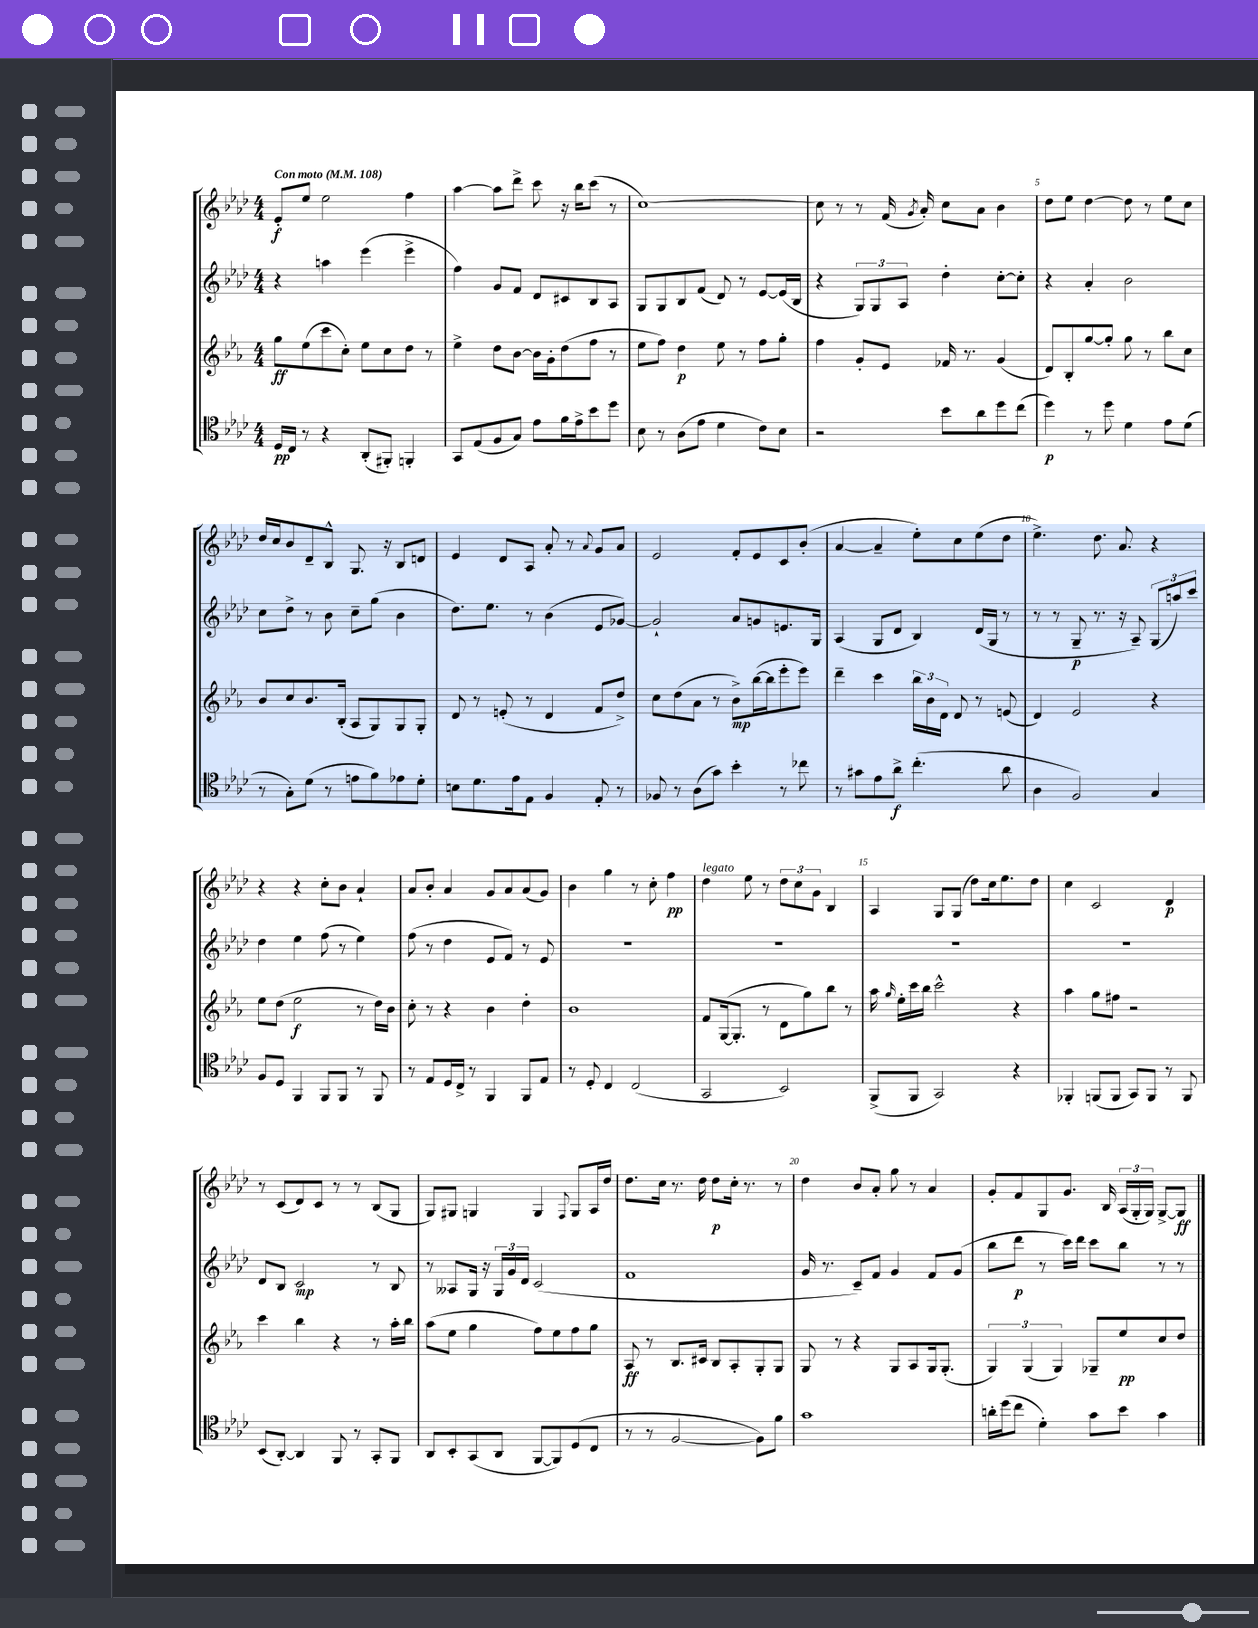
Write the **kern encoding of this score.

**kern	**dynam	**kern	**dynam	**kern	**dynam	**kern	**dynam
*part4	*part4	*part3	*part3	*part2	*part2	*part1	*part1
*staff4	*staff4	*staff3	*staff3	*staff2	*staff2	*staff1	*staff1
*clefC4	*	*clefG2	*	*clefG2	*	*clefG2	*
*k[b-e-a-d-]	*	*k[b-e-a-]	*	*k[b-e-a-d-]	*	*k[b-e-a-d-]	*
*M4/4	*	*M4/4	*	*M4/4	*	*M4/4	*
*MM108	*	*MM108	*	*MM108	*	*MM108	*
=1	=1	=1	=1	=1	=1	=1	=1
!	!	!	!	!	!	!LO:TX:a:B:t=Con moto	!
16D-/LL	pp	8gg\L	ff	4r	.	8e-'/L	f
16C/JJ	.	.	.	.	.	.	.
8r	.	(8ee-\	.	.	.	8ee-/J	.
4r	.	8ccc\	.	4aan\	.	2ee-\	.
.	.	8cc'\J)	.	.	.	.	.
(8AA-'/L	.	8ee-\L	.	(4eee-\	.	.	.
8FF#X'/J)	.	8cc\	.	.	.	.	.
4FFn'/	.	8dd\J	.	4eee-^\	.	4ff\	.
.	.	8r	.	.	.	.	.
=2	=2	=2	=2	=2	=2	=2	=2
8GG/L	.	4ee-^\	.	4ff\)	.	[4aa-\	.
(8E-/	.	.	.	.	.	.	.
8F/	.	8dd\L	.	8g/L	.	8aa-\L]	.
8G/J)	.	[8b-\J	.	8f/J	.	8ddd-^\J	.
8e-\L	.	16b-\LL]	.	8d-/L	.	8ccc\	.
.	.	16g'\J	.	.	.	.	.
16f\L	.	(8dd\	.	8c#X/	.	16r	.
16e-^\J	.	.	.	.	.	16bb-\KL	.
8b-\	.	8ff\J	.	8B-/	.	(8ccc\J	.
8dd-\J	.	8r	.	8A-/J	.	8r	.
=3	=3	=3	=3	=3	=3	=3	=3
8B-\	.	8ee-\L	.	8G/L	.	[1cc)	.
8r	.	8ff\J)	.	8G/	.	.	.
(8A-\L	.	4dd\	p	8B-/	.	.	.
8e-\J	.	.	.	(8f/J	.	.	.
4d-\	.	8ee-\	.	8d-/)	.	.	.
.	.	8r	.	8r	.	.	.
8c\L)	.	8ff\L	.	[8e-/L	.	.	.
8B-\J	.	8gg'\J	.	(16e-/L]	.	.	.
.	.	.	.	16B-/JJ	.	.	.
=4	=4	=4	=4	=4	=4	=4	=4
2r	.	4ff\	.	4r	.	8cc\]	.
.	.	.	.	.	.	8r	.
.	.	8g'/L	.	12G/L)	.	8r	.
.	.	.	.	12G/	.	.	.
.	.	8e-/J	.	.	.	(16f/	.
.	.	.	.	12A-/J	.	.	.
.	.	.	.	.	.	8qg/	.
.	.	.	.	.	.	16a-'/)	.
8b-\L	.	16f-X/	.	4dd-'\	.	8cc\L	.
.	.	8.r	.	.	.	.	.
8a-\	.	.	.	.	.	8a-\J	.
8dd-\	.	(4g/	.	[8cc'\L	.	4b-\	.
(8cc\J	.	.	.	8cc'\J]	.	.	.
=5	=5	=5	=5	=5	=5	=5	=5
4dd-\)	p	8d/L)	.	4r	.	8dd-\L	.
.	.	8B-'/	.	.	.	8ee-\J	.
8r	.	[8gg/	.	4a-'/	.	[4dd-\	.
8dd-\	.	8gg'/J]	.	.	.	.	.
4d-\	.	8gg\	.	2b-\	.	8dd-\]	.
.	.	8r	.	.	.	8r	.
8e-\L	.	8bb-\L	.	.	.	8ee-\L	.
(8d-\J	.	8cc\J	.	.	.	8cc\J	.
!!LO:LB:g=z
=6	=6	=6	=6	=6	=6	=6	=6
8r	.	8b-/L	.	8cc\L	.	16dd-/LL	.
.	.	.	.	.	.	16cc/J	.
8G'\L)	.	8cc/	.	8dd-^\J	.	8b-/	.
(8d-\J	.	8.b-/	.	8r	.	8d-~/	.
8r	.	.	.	8b-\	.	8B-^^/J	.
.	.	(16B-'/Jk	.	.	.	.	.
8en\L	.	8A-/L	.	8cc~\L	.	8.G/	.
8f\)	.	8G/)	.	(8gg\J	.	.	.
.	.	.	.	.	.	16r	.
8e-X\	.	8G/	.	4b-\	.	8B-/L	.
8d-'\J	.	8G'/J	.	.	.	8dn/J	.
=7	=7	=7	=7	=7	=7	=7	=7
8Bn\L	.	8d/	.	8.dd-\L)	.	4e-/	.
8.d-\	.	8r	.	.	.	.	.
.	.	.	.	8.ee-\J	.	.	.
.	.	(8en'/	.	.	.	8d-/L	.
16e-\k	.	.	.	.	.	.	.
8E-\J	.	8r	.	8r	.	8A-/J	.
4F/	.	4d/	.	(4b-\	.	8a-'/	.
.	.	.	.	.	.	8r	.
.	.	.	.	.	.	8qqa-/	.
8E-'/	.	8f/L	.	8e-/L	.	8g/L	.
8r	.	8dd^/J)	.	[8g-X/J)	.	8a-/J	.
=8	=8	=8	=8	=8	=8	=8	=8
8F-X/	.	8cc\L	.	2g-`/]	.	2e-/	.
8r	.	(8dd\	.	.	.	.	.
(8A-\L	.	8a-\J	.	.	.	.	.
8g\J)	.	8r	.	.	.	.	.
4b-'\	.	8b-^\L)	mp	8a-/L	.	8f'/L	.
.	.	([16bb-\L	.	8gn/	.	8e-/	.
.	.	16bb-\J]	.	.	.	.	.
8r	.	8eee-'\	.	8.en/	.	8c/	.
8cc-X\	.	8eee-\J)	.	.	.	(8b-'/J	.
.	.	.	.	16G/Jk	.	.	.
=9	=9	=9	=9	=9	=9	=9	=9
8r	.	4ddd~\	.	(4A-/	.	[4a-/	.
8g#X\L	.	.	.	.	.	.	.
8e-\	.	4ccc\	.	8G/L	.	4a-~/]	.
8a-^\J	f	.	.	8d-/J	.	.	.
(4.cc'\	.	24bb-\LL	.	4B-/)	.	8ee-'\L)	.
.	.	24b-\	.	.	.	.	.
.	.	24d\JJ	.	.	.	.	.
.	.	8d/	.	.	.	8cc\	.
.	.	8r	.	(16d-/LL	.	(8ee-\	.
.	.	.	.	16G/JJ	.	.	.
8a-\	.	(8en/	.	8r	.	8dd-\J	.
=10	=10	=10	=10	=10	=10	=10	=10
4A-\	.	4d/)	.	8r	.	4.ee-^\)	.
.	.	.	.	8r	.	.	.
2F/)	.	2e-/	.	8G~/	p	.	.
.	.	.	.	8.r	.	8.dd-\	.
.	.	.	.	16r	.	8.a-/	.
.	.	.	.	8A-~/)	.	.	.
4G/	.	4r	.	(12G/L	.	4r	.
.	.	.	.	12aan/)	.	.	.
.	.	.	.	12ccc/J	.	.	.
!!LO:LB:g=z
=11	=11	=11	=11	=11	=11	=11	=11
8F/L	.	8ee-\L	.	4dd-\	.	4r	.
8D-/J	.	(8dd\J	.	.	.	.	.
4FF/	.	2ee-\	f	4ee-\	.	4r	.
8FF/L	.	.	.	(8ff\	.	8cc'\L	.
8FF/J	.	.	.	8r	.	8b-\J	.
8r	.	8r	.	4ee-\)	.	4a-`/	.
8FF/	.	16dd\LL)	.	.	.	.	.
.	.	16b-\JJ	.	.	.	.	.
=12	=12	=12	=12	=12	=12	=12	=12
8r	.	8cc'\	.	(8ff\	.	8a-/L	.
8E-/L	.	8r	.	8r	.	8b-'/J	.
16D-/L	.	4r	.	4dd-\	.	4a-/	.
16C^/JJ	.	.	.	.	.	.	.
8r	.	.	.	.	.	.	.
4FF/	.	4b-\	.	8e-/L	.	8g/L	.
.	.	.	.	8f/J)	.	8a-/	.
8FF/L	.	4dd'\	.	8r	.	(8a-/	.
8E-/J	.	.	.	8e-/	.	8g/J)	.
=13	=13	=13	=13	=13	=13	=13	=13
8r	.	1b-	.	1r	.	4b-\	.
8D-'/	.	.	.	.	.	.	.
4C/	.	.	.	.	.	4gg\	.
(2C/	.	.	.	.	.	8r	.
.	.	.	.	.	.	8cc'\	.
.	.	.	.	.	.	4ff\	pp
=14	=14	=14	=14	=14	=14	=14	=14
!	!	!	!	!	!	!LO:TX:a:i:t=legato	!
2GG/	.	8f/L	.	1r	.	4dd-\	.
.	.	([16G/k	.	.	.	.	.
.	.	8.G'/J]	.	.	.	.	.
.	.	.	.	.	.	8ee-\	.
.	.	8r	.	.	.	8r	.
2BB-/)	.	8d\L	.	.	.	12dd-\L	.
.	.	.	.	.	.	12cc\	.
.	.	8gg\)	.	.	.	.	.
.	.	.	.	.	.	12g\J	.
.	.	8bb-\J	.	.	.	4B-/	.
.	.	8r	.	.	.	.	.
=15	=15	=15	=15	=15	=15	=15	=15
(8FF^/L	.	16aa-\	.	1r	.	4A-/	.
.	.	16qqgg/	.	.	.	.	.
.	.	16ee-'\LL	.	.	.	.	.
8FF/J	.	16ccc\	.	.	.	.	.
.	.	16bb-\JJ	.	.	.	.	.
2GG/)	.	2ccc^^\	.	.	.	8G/L	.
.	.	.	.	.	.	(8G/J	.
.	.	.	.	.	.	8dd-\L)	.
.	.	.	.	.	.	16cc\k	.
.	.	.	.	.	.	8.ee-\	.
4r	.	4r	.	.	.	.	.
.	.	.	.	.	.	8dd-\J	.
=16	=16	=16	=16	=16	=16	=16	=16
4FF-X'/	.	4aa-\	.	1r	.	4cc\	.
(8FFn/L	.	8gg\L	.	.	.	2c/	.
8FF/J	.	8ff#X\J	.	.	.	.	.
8GG/L)	.	2r	.	.	.	.	.
8FF/J	.	.	.	.	.	.	.
8r	.	.	.	.	.	4d-/	p
8FF/	.	.	.	.	.	.	.
!!LO:LB:g=z
=17	=17	=17	=17	=17	=17	=17	=17
(8BB-/L	.	4ccc\	.	8d-/L	.	8r	.
[8AA-'/J)	.	.	.	8B-/J	.	(8c/L	.
4AA-/]	.	4bb-\	.	2c/	mp	8d-/)	.
.	.	.	.	.	.	8c/J	.
8FF/	.	4r	.	.	.	8r	.
8r	.	.	.	.	.	8r	.
8GG'/L	.	8r	.	8r	.	(8B-/L	.
8FF/J	.	16aa-'\LL	.	8B-/	.	8G/J	.
.	.	16bb-\JJ	.	.	.	.	.
=18	=18	=18	=18	=18	=18	=18	=18
8AA-/L	.	(8aa-\L	.	8r	.	8G/L)	.
8BB-'/	.	8ee-\J	.	8A--X/L	.	8G#X/J	.
(8GG/	.	4gg\	.	16G/Jk	.	4Gn/	.
.	.	.	.	16r	.	.	.
8AA-/J	.	.	.	24G/LL	.	.	.
.	.	.	.	24g/	.	.	.
.	.	.	.	24d-/JJ	.	.	.
[8FF/L	.	8ff\L)	.	(2c/	.	4G/	.
8FF/])	.	8ee-\	.	.	.	.	.
.	.	.	.	.	.	8qqF/	.
(8D-/	.	8ff\	.	.	.	8G/L	.
8C/J	.	8gg\J	.	.	.	16A-/L	.
.	.	.	.	.	.	16dd-/JJ	.
=19	=19	=19	=19	=19	=19	=19	=19
8r	.	8A-/	ff	1f	.	8.dd-\L	.
8r	.	8r	.	.	.	.	.
.	.	.	.	.	.	16cc\Jk	.
[2F/	.	8.B-/L	.	.	.	8.r	.
.	.	16c#X/Jk	.	.	.	16dd-\	.
.	.	8B-/L	.	.	.	8dd-\L	p
.	.	8A-'/	.	.	.	16cc'\Jk	.
.	.	.	.	.	.	8.r	.
8F\L])	.	8G'/	.	.	.	.	.
8f\J	.	8G/J	.	.	.	8r	.
=20	=20	=20	=20	=20	=20	=20	=20
1g	.	8G/	.	16g/	.	4dd-\	.
.	.	.	.	8.r	.	.	.
.	.	8r	.	.	.	.	.
.	.	4r	.	8c~/L)	.	8b-/L	.
.	.	.	.	8f/J	.	8a-'/J	.
.	.	8G/L	.	4g/	.	8gg\	.
.	.	8A-/	.	.	.	8r	.
.	.	16G/k	.	8f/L	.	4a-/	.
.	.	(8.G'/J	.	.	.	.	.
.	.	.	.	(8g/J	.	.	.
=21	=21	=21	=21	=21	=21	=21	=21
16an'\LL	.	6G/)	.	8bb-\L	.	8g'/L	.
(16dd-\J	.	.	.	.	.	.	.
8cc\J	.	.	.	8ddd-\J	p	8f/	.
.	.	(6G/	.	.	.	.	.
4d-'\)	.	.	.	8r	.	8G/	.
.	.	6G/)	.	.	.	.	.
.	.	.	.	16ccc\LL)	.	8.g/J	.
.	.	.	.	16ddd-\JJ	.	.	.
8g\L	.	8G-X~/L	.	8ccc\L	.	.	.
.	.	.	.	.	.	16B-/	.
8b-\J	.	8ee-/	pp	8bb-\J	.	(24A-/LL	.
.	.	.	.	.	.	24G'/	.
.	.	.	.	.	.	24G/JJ)	.
4g\	.	8cc/	.	8r	.	[8G^/L	.
.	.	8dd/J	.	8r	.	8G/J]	ff
==	==	==	==	==	==	==	==
*-	*-	*-	*-	*-	*-	*-	*-
